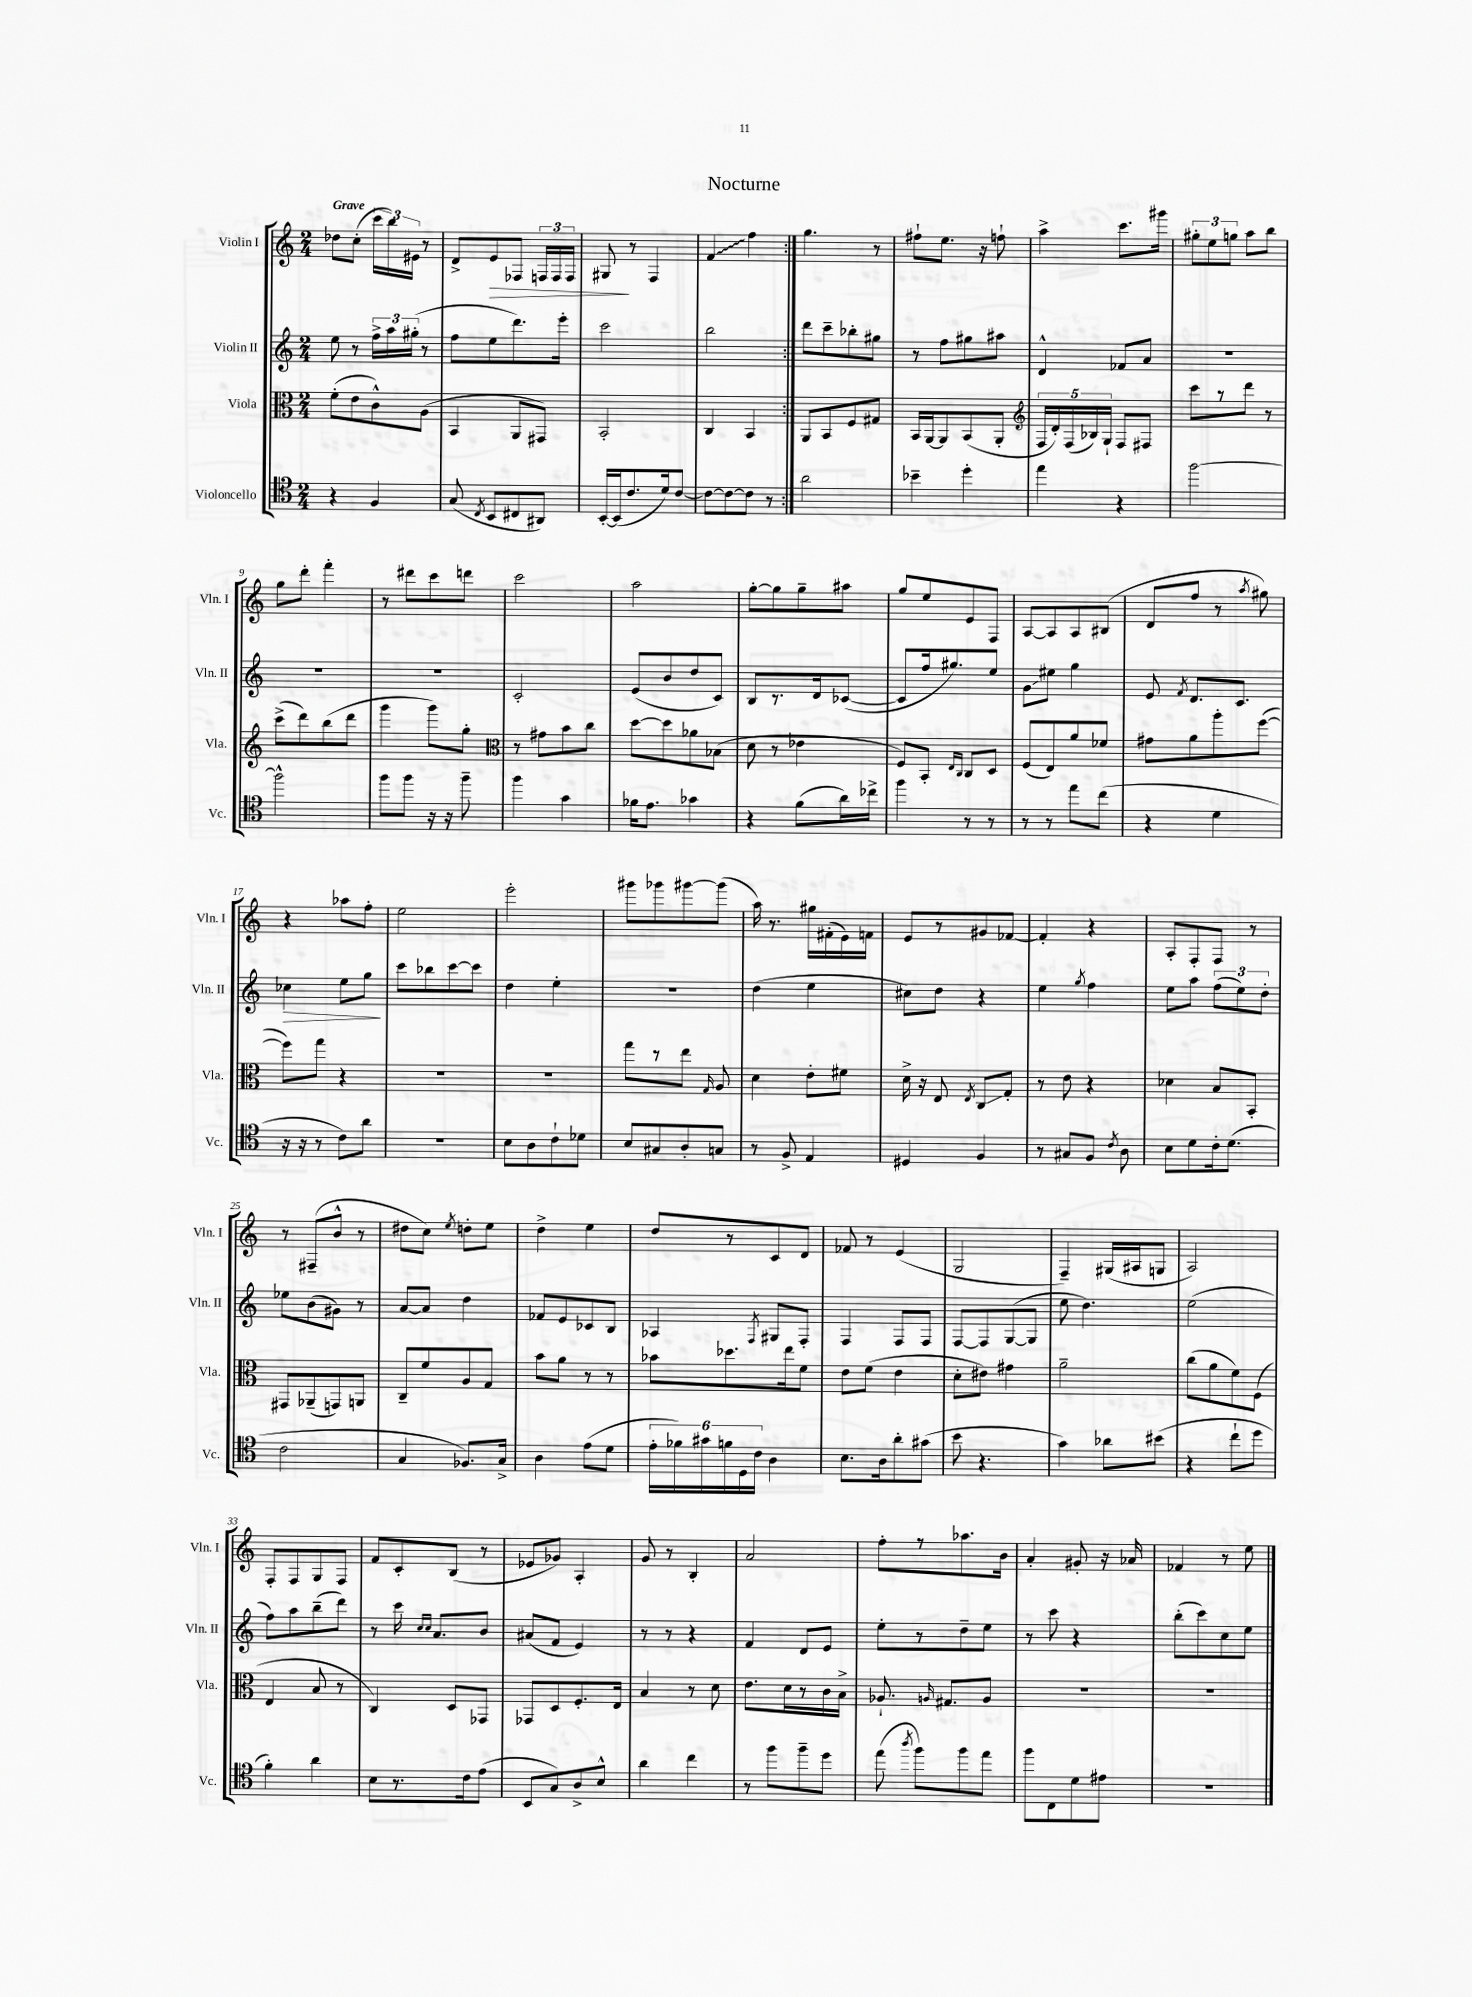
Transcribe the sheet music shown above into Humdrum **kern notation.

**kern	**kern	**kern	**kern
*staff4	*staff3	*staff2	*staff1
*clefC4	*clefC3	*clefG2	*clefG2
*k[]	*k[]	*k[]	*k[]
*M2/4	*M2/4	*M2/4	*M2/4
4r	(8f'\L	8ee\	8dd-\L
.	8e\	8r	(8cc'\J
4F/	8c^^\)	24ff^\LL	24ccc\LL
.	.	24aa\	24bb\)
.	.	(24gg#'\JJ	24e#\JJ
.	(8A\J	8r	8r
=	=	=	=
(8G/	4BB/	8ff\L	8d^/L
8qC/	.	.	.
8BB/L	.	8ee\	8e/
8C#/	8AA/L	8.ddd\)	8F-/J
8AA#/J)	8GG#/J)	.	24F/LL
.	.	.	24F/
.	.	16eee'\Jk	.
.	.	.	24F/JJ
=	=	=	=
[16BB'/LL	2BB'/	2ccc\	8G#/
(16BB/]J	.	.	.
8.c/	.	.	8r
.	.	.	4F/
16d/k)	.	.	.
[8c/J	.	.	.
=	=	=	=
8c\_L	4C/	2bb\	4f/
8c\_	.	.	.
8c\]J	4BB/	.	4ff\
8r	.	.	.
=:|!	=:|!	=:|!	=:|!
2a\	8AA/L	8ddd\L	4.gg\
.	8BB/	8ccc~\	.
.	8F/	8bb-'\	.
.	8G#/J	8gg#\J	8r
=	=	=	=
4b-~\	16BB/LL	8r	8ff#`\L
.	[16AA/J	.	.
.	8AA/]	8ff\L	8.ee\J
4dd'\	(8BB/	8gg#\	.
.	.	.	16r
.	8AA'/J	8aa#\J	8ff`\
=	=	=	=
*	*clefG2	*	*
4ee\	20F/LL	4d^^/	4aa^\
.	20d'/)	.	.
.	(20F/	.	.
.	20B-/)	.	.
.	20G`/JJ	.	.
4r	8F/L	8f-/L	8.ccc\L
.	8F#/J	8a/J	.
.	.	.	16ggg#\Jk
=	=	=	=
[2ff\	8ccc\L	2r	12gg#'\L
.	.	.	12ee\
.	8r	.	.
.	.	.	12gg\J
.	8ddd\J	.	8aa\L
.	8r	.	8bb\J
=	=	=	=
2ff^^\]	(8ccc^\L	2r	8gg\L
.	8ddd\)	.	8ddd'\J
.	(8bb\	.	4fff'\
.	8ddd\J	.	.
=	=	=	=
8ff\L	4ggg\	2r	8r
8ff\J	.	.	8ddd#\L
16r	8ggg\L)	.	8ccc\
16r	.	.	.
8ff~\	8gg'\J	.	8ddd\J
=	=	=	=
*	*clefC3	*	*
4ff\	8r	2c'/	2ccc\
.	8g#\L	.	.
4g\	8b\	.	.
.	8cc\J	.	.
=	=	=	=
16f-\LK	[8dd\L	(8e/L	2aa\
8.e\J	.	.	.
.	8dd\]	8b/	.
4g-\	8a-\	8dd/	.
.	(8B-\J	8c/J)	.
=	=	=	=
4r	8d\	8B/L	[8gg'\L
.	8r	8.r	8gg\]
(8f\L	4e-\	.	8gg~\
.	.	16d/k	.
16a\L)	.	([8c-/J	8aa#\J
16cc-^\JJ	.	.	.
=	=	=	=
4ff\	8F/L)	8c-/]L	8gg/L
.	8BB'/J	16ff/k	8ee/
.	.	8.gg#/)	.
.	16qqE/LL	.	.
.	16qqC/JJ	.	.
8r	8C/L	.	8e/
8r	8D/J	8ee/J	8F/J
=	=	=	=
8r	(8F/L	8g\L	[8A/L
8r	8E/)	8ee#\J	8A/]
8ee\L	8a/	4gg\	8A/
(8cc\J	8f-/J	.	(8B#/J
=	=	=	=
4r	8g#\L	8e/	8d/L
.	.	8qf/	.
.	8a\	8.d/L	8ff/J
4d\	8aa'\	.	8r
.	.	8.c/J	.
.	.	.	8qaa/
.	([8ff\J	.	8gg#\)
=	=	=	=
16r	8ff\]L)	4cc-\	4r
16r	.	.	.
8r	8gg\J	.	.
8c\L)	4r	8ee\L	8aa-\L
8a\J	.	8gg\J	8ff'\J
=	=	=	=
2r	2r	8ccc\L	2ee\
.	.	8bb-\	.
.	.	[8ccc\	.
.	.	8ccc\]J	.
=	=	=	=
8B\L	2r	4dd\	2eee'\
8A\	.	.	.
8c`\	.	4ee'\	.
8d-\J	.	.	.
=	=	=	=
8B/L	8gg\L	2r	8ggg#\L
8G#/	8r	.	8ggg-\
8A'/	8ee\J	.	[8ggg#\
.	16qqG/	.	.
8G/J	8A/	.	(8ggg#\]J
=	=	=	=
8r	4d\	(4dd\	16aa\)
.	.	.	8.r
8F^/	.	.	.
4E/	8e'\L	4ee\	16gg#\LL
.	.	.	(16f#'\
.	8f#\J	.	16e\)
.	.	.	16f\JJ
=	=	=	=
4D#/	16d^\	8cc#\L)	8e/L
.	16r	.	.
.	8E/	8dd\J	8r
.	8qE/	.	.
4F/	8C/L	4r	8g#/
.	8G'/J	.	[8f-/J
=	=	=	=
8r	8r	4ee\	4f-'/]
8G#/L	8e\	.	.
.	.	8qgg/	.
8F/J	4r	4ff\	4r
8qc/	.	.	.
8A\	.	.	.
=	=	=	=
8B\L	4d-\	8ee\L	8A'/L
8d\	.	8aa\J	8F'/
16c'\k	8B/L	(12ff\L	8F/J
(8.d\J	.	.	.
.	.	12ee\)	.
.	8BB'/J	.	8r
.	.	12dd'\J	.
=	=	=	=
2c\	8GG#/L	8ee-\L	8r
.	(8AA-~/	(8b\	(8F#~/L
.	8GG/)	8g#\J)	8b^^/J
.	8AA/J	8r	8r
=	=	=	=
4G/	8C~/L	[8a/L	8dd#\L
.	8f/	8a/]J	8cc\J)
.	.	.	8qee/
8.F-/L)	8A/	4dd\	8dd'\L
.	8G/J	.	8ee\J
16G^/Jk	.	.	.
=	=	=	=
4A\	8b\L	8f-/L	4dd^\
.	8a\J	8e/	.
(8e\L	8r	8c-/	4ee\
8d\J	8r	8B/J	.
=	=	=	=
24e'\LL	8b-\L	4A-/	8dd/L
24f-\)	.	.	.
24g#\	.	.	.
24f\	8.dd-\	.	8r
24D\	.	.	.
24c\JJ	.	.	.
.	.	8qF/	.
4A\	.	8G#/L	8c/
.	16ee\k	.	.
.	8f\J	8F'/J	8d/J
=	=	=	=
8.B\L	8e\L	4F/	8f-/
.	(8f\J	.	8r
16A\k	.	.	.
8a'\	4e\	8F/L	(4e/
(8g#\J	.	8F/J	.
=	=	=	=
8b\	8d'\L	[8F/L	2G/
4.r	8e#\J)	8F/]	.
.	4g#\	([8G/	.
.	.	8G/]J	.
=	=	=	=
4g\)	2a~\	8ee\	4F~/)
.	.	4.dd\)	.
8a-\L	.	.	(16G#/LL
.	.	.	16A#/J
(8b#\J	.	.	8G/J
=	=	=	=
4r	(8cc\L	(2ee\	2A/)
.	8a\	.	.
8cc`\L	8f\)	.	.
8dd\J	(8F\J	.	.
=	=	=	=
4f'\)	4E/	8ff\L)	8F'/L
.	.	8aa\	8F/
4a\	8B/	(8bb~\	8G/
.	8r	8ddd\J)	8F/J
=	=	=	=
8B\L	4C/)	8r	8f/L
8.r	.	16ccc\	8c'/
.	.	16qqcc/LL	.
.	.	16qqcc/JJ	.
.	.	8.a/L	.
.	8D/L	.	(8B/J
16c\k	.	.	.
(8e\J	8GG-/J	8b/J	8r
=	=	=	=
8BB/L	8GG-/L	(8a#/L	8e-/L
8G/)	8D/	8f/J	8g-/J)
8A^/	8.F'/	4e/)	4A'/
8B^^/J	.	.	.
.	16E/Jk	.	.
=	=	=	=
4a\	4B/	8r	8g/
.	.	8r	8r
4cc\	8r	4r	4B'/
.	8d\	.	.
=	=	=	=
8r	8.e\L	4f/	2a/
8ff\L	.	.	.
.	16d\L	.	.
8ff~\	8r	8d/L	.
8dd\J	16c\	8e/J	.
.	16B^\JJ	.	.
=	=	=	=
(8ee\	8.A-`/	8ee'\L	8ff'\L
8qaa/	.	.	.
8ff\L)	.	8r	8r
.	16qqA/	.	.
.	8.G#/L	.	.
8ff\	.	8dd~\	8.aa-\
8ee\J	8A/J	8ee\J	.
.	.	.	16b\Jk
=	=	=	=
8ff\L	2r	8r	4a'/
8C\	.	8ccc\	.
8d\	.	4r	8g#'/
8e#\J	.	.	16r
.	.	.	16a-/
=	=	=	=
2r	2r	(8bb'\L	4f-/
.	.	8ccc\)	.
.	.	8cc\	8r
.	.	8ee\J	8ee\
==	==	==	==
*-	*-	*-	*-
